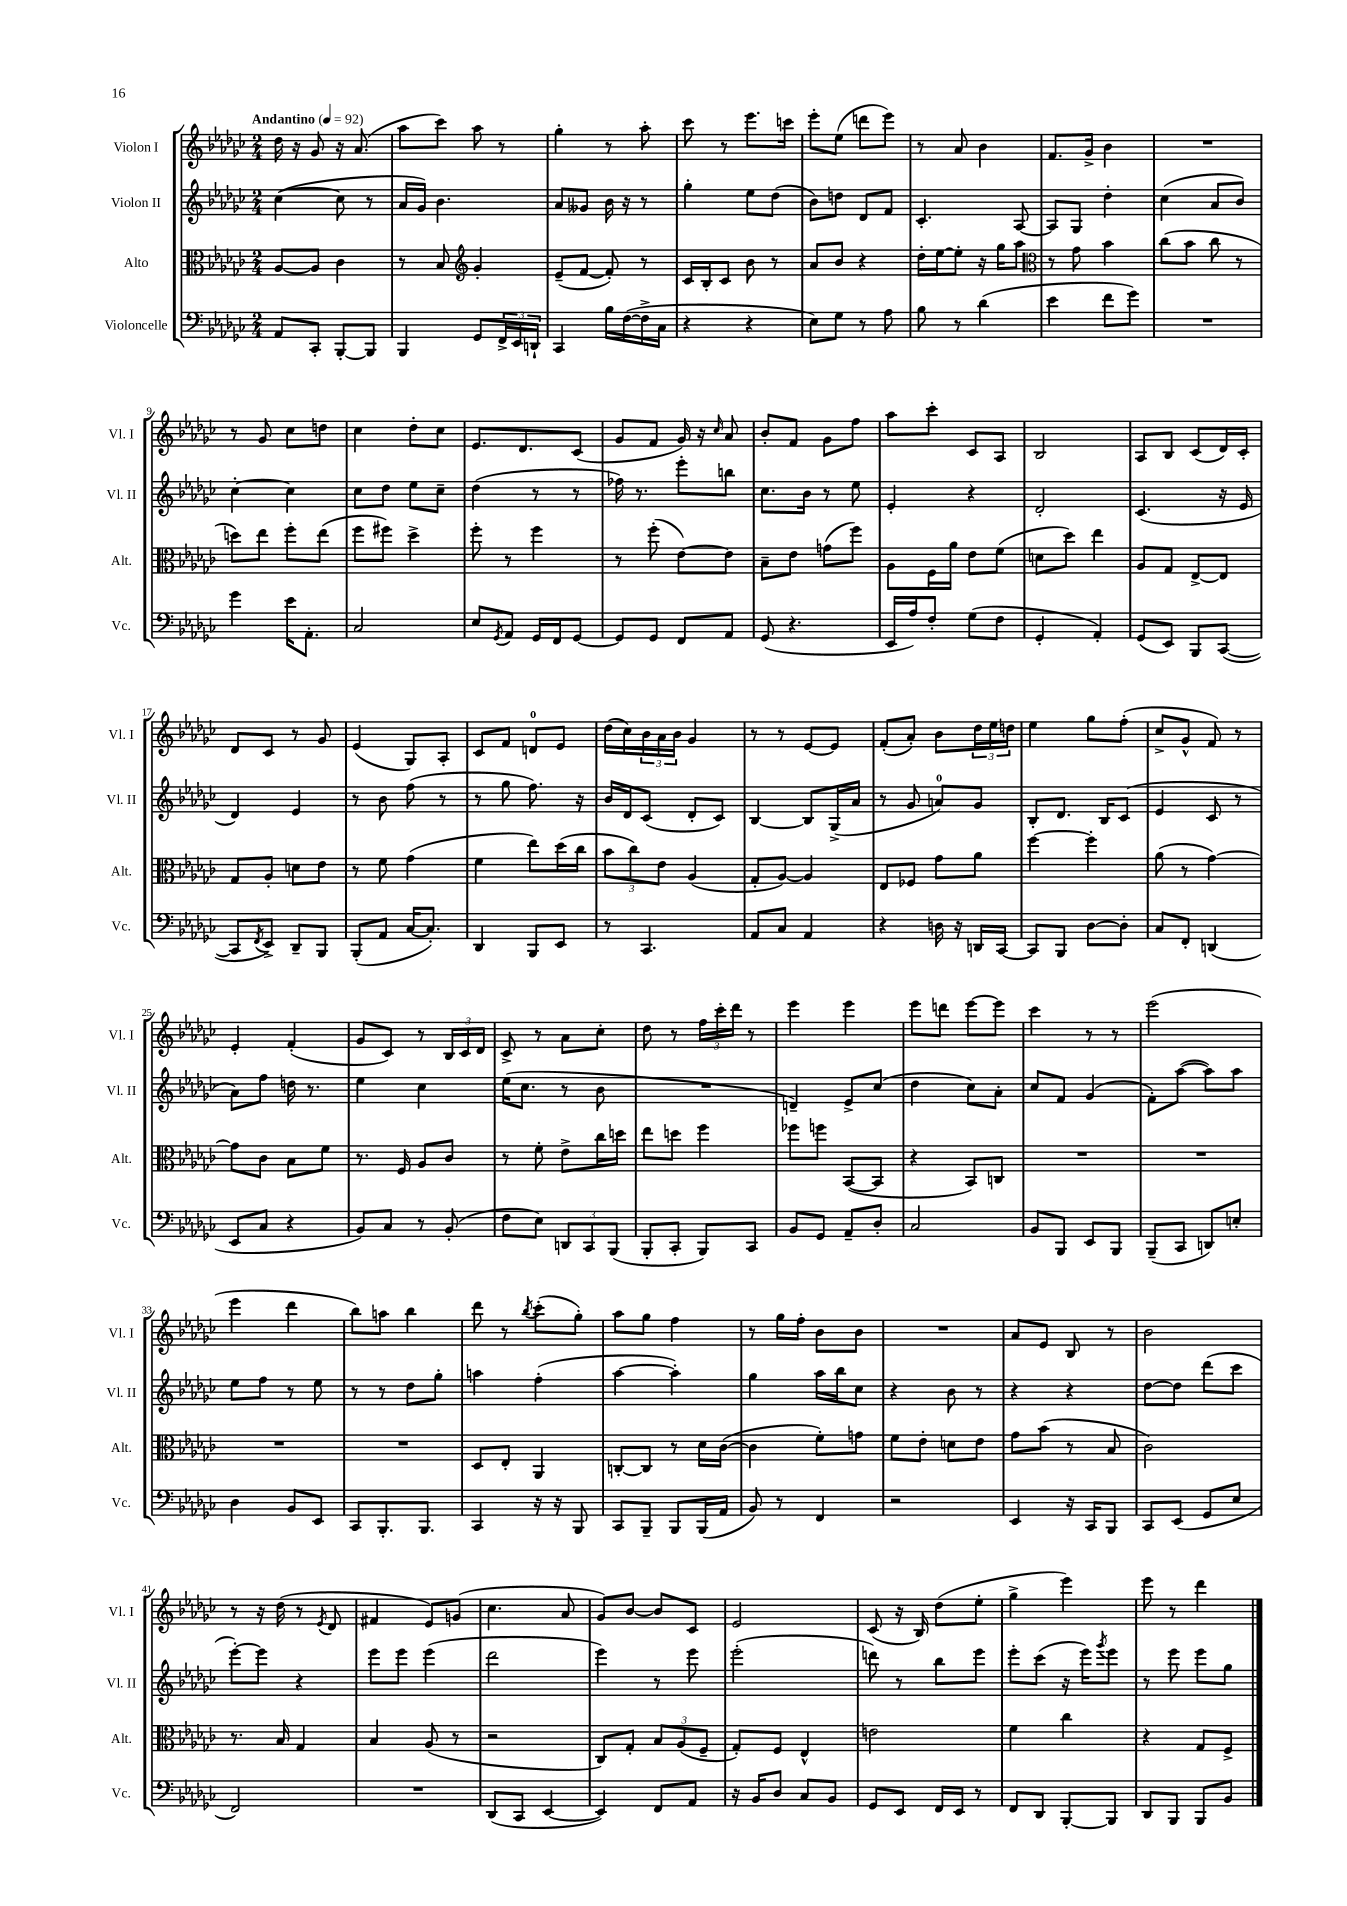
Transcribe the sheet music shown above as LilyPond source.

<<
\new StaffGroup <<
\new Staff = "s0" \with { instrumentName = "Violon I" shortInstrumentName = "Vl. I" } {
    \clef treble \key ges \major \numericTimeSignature \time 2/4 \tempo "Andantino" 4 = 92
    des''16 r16 ges'8 r16 aes'8.( |
    aes''8 ces'''8) aes''8 r8 |
    ges''4-. r8 aes''8-. |
    ces'''8 r8 ees'''8. c'''16 |
    ees'''8-. ees''8( d'''8 ees'''8) |
    r8 aes'8 bes'4 |
    f'8. ges'16-> bes'4 |
    R2 |
    r8 ges'8 ces''8 d''8 |
    ces''4 des''8-. ces''8 |
    ees'8. des'8. ces'8( |
    ges'8 f'8 ges'16) r16 \grace { ces''16 } aes'8 |
    bes'8-. f'8 ges'8 f''8 |
    aes''8 ces'''8-. ces'8 aes8 |
    bes2 |
    aes8 bes8 ces'8( des'16) ces'16-. |
    des'8 ces'8 r8 ges'8 |
    ees'4( ges8) aes8-. |
    ces'8 f'8 d'8-0 ees'8 |
    des''16( ces''16) \tuplet 3/2 { bes'16 aes'16 bes'16 } ges'4 |
    r8 r8 ees'8~ ees'8 |
    f'8-.( aes'8-.) bes'8 \tuplet 3/2 { des''16 ees''16 d''16 } |
    ees''4 ges''8 f''8-.( |
    ces''8-> ges'8-^ f'8) r8 |
    ees'4-. f'4-.( |
    ges'8 ces'8) r8 \tuplet 3/2 { bes16 ces'16 des'16 } |
    ces'8-> r8 aes'8 ces''8-. |
    des''8 r8 \tuplet 3/2 { f''16 ces'''16-. des'''16 } r8 |
    ees'''4 ees'''4 |
    ees'''8 d'''8 ees'''8~ ees'''8 |
    ces'''4 r8 r8 |
    ees'''2( |
    ees'''4 des'''4 |
    bes''8) a''8 bes''4 |
    des'''8 r8 \acciaccatura { bes''8 } ces'''8-.( ges''8-.) |
    aes''8 ges''8 f''4 |
    r8 ges''16 f''16-. bes'8 bes'8 |
    R2 |
    aes'8 ees'8 bes8 r8 |
    bes'2 |
    r8 r16 des''16( r8 \acciaccatura { ees'8 } des'8 |
    fis'4 ees'8) g'8( |
    ces''4. aes'8 |
    ges'8) bes'8~ bes'8 ces'8 |
    ees'2 |
    ces'8( r16 bes16) des''8( ees''8-. |
    ges''4-> ees'''4) |
    ees'''8 r8 des'''4 \bar "|." |
}
\new Staff = "s1" \with { instrumentName = "Violon II" shortInstrumentName = "Vl. II" } {
    \clef treble \key ges \major \numericTimeSignature \time 2/4
    ces''4~( ces''8 r8 |
    aes'16 ges'16) bes'4. |
    aes'8 geses'8 bes'16 r16 r8 |
    ges''4-. ees''8 des''8( |
    bes'8) d''8 des'8 f'8 |
    ces'4.-. aes8~ |
    aes8 ges8 des''4-. |
    ces''4( aes'8 bes'8) |
    ces''4~-. ces''4 |
    ces''8 des''8 ees''8 ces''8-- |
    des''4( r8 r8 |
    fes''16) r8. ees'''8-. b''8 |
    ces''8. bes'16 r8 ees''8 |
    ees'4-. r4 |
    des'2-. |
    ces'4.( r16 ees'16 |
    des'4) ees'4 |
    r8 bes'8 f''8( r8 |
    r8 ges''8 f''8.) r16 |
    bes'16 des'16 ces'8( des'8-. ces'8) |
    bes4~ bes8 ges16->( aes'16 |
    r8 ges'8 a'8-0) ges'8 |
    bes8-. des'8. bes16 ces'8( |
    ees'4 ces'8 r8 |
    aes'8) f''8 d''16 r8. |
    ees''4 ces''4 |
    ees''16( ces''8. r8 bes'8 |
    R2 |
    d'4--) ees'8-> ces''8( |
    des''4 ces''8) aes'8-. |
    ces''8 f'8 ges'4( |
    f'8-.) aes''8~( aes''8) aes''8 |
    ees''8 f''8 r8 ees''8 |
    r8 r8 des''8 ges''8-. |
    a''4 f''4-.( |
    aes''4~ aes''4-.) |
    ges''4 aes''16 bes''16 ces''8 |
    r4 bes'8 r8 |
    r4 r4 |
    des''8~ des''8 des'''8( ces'''8 |
    ees'''8~-.) ees'''8 r4 |
    ees'''8 ees'''8 ees'''4( |
    des'''2 |
    ees'''4) r8 ees'''8 |
    ees'''2-.( |
    d'''8) r8 bes''8 ees'''8 |
    ees'''8-. ces'''8( r16 ees'''16) \acciaccatura { ges'''8 } ees'''8 |
    r8 ees'''8 ees'''8 ges''8 \bar "|." |
}
\new Staff = "s2" \with { instrumentName = "Alto" shortInstrumentName = "Alt." } {
    \clef alto \key ges \major \numericTimeSignature \time 2/4
    aes8~ aes8 ces'4 |
    r8 bes8 \clef treble ges'4-. |
    ees'8--( f'8~ f'8-.) r8 |
    ces'16 bes16-. ces'8 bes'8 r8 |
    aes'8 bes'8 r4 |
    des''16-. ees''16~ ees''8-. r16 ges''16 aes''8 |
    \clef alto r8 ges'8 bes'4 |
    ces''8( bes'8 ces''8 r8 |
    d''8) ees''8 f''8-. ees''8( |
    f''8 fis''8) des''4-> |
    f''8-. r8 f''4 |
    r8 f''8-.( ees'8~) ees'8 |
    bes8-- ees'8 g'8( f''8) |
    aes8 f16 aes'16 ees'8 f'8( |
    d'8 des''8) ees''4 |
    aes8 ges8 ees8~-> ees8 |
    ges8 aes8-. d'8 ees'8 |
    r8 f'8 ges'4( |
    f'4 ees''8) des''16( ces''16 |
    \tuplet 3/2 { bes'8 ces''8) ees'8 } aes4( |
    ges8-. aes8~) aes4 |
    ees8 fes8 ges'8 aes'8 |
    f''4~ f''4-. |
    aes'8( r8 ges'4~) |
    ges'8 ces'8 bes8 f'8 |
    r8. f16 aes8 ces'8 |
    r8 f'8-. ees'8-> ces''16 d''16 |
    ees''8 d''8 f''4 |
    fes''8 f''8 bes,8~( bes,8 |
    r4 bes,8) c8 |
    R2 |
    R2 |
    R2 |
    R2 |
    des8 ees8-. aes,4 |
    c8~-. c8 r8 des'16 ces'16~( |
    ces'4 f'8-.) g'8 |
    f'8 ees'8-. d'8 ees'8 |
    ges'8 bes'8( r8 bes8 |
    ces'2) |
    r8. bes16 ges4 |
    bes4 aes8( r8 |
    r2 |
    ces8) ges8-. \tuplet 3/2 { bes8 aes8( f8-- } |
    ges8-.) f8 ees4-^ |
    e'2 |
    f'4 ces''4 |
    r4 ges8 f8-> \bar "|." |
}
\new Staff = "s3" \with { instrumentName = "Violoncelle" shortInstrumentName = "Vc." } {
    \clef bass \key ges \major \numericTimeSignature \time 2/4
    aes,8 ces,8-. bes,,8~-. bes,,8 |
    bes,,4 ges,8 \tuplet 3/2 { f,16-> ees,16 d,16-! } |
    ces,4 bes16 f16~( f16-> ces16 |
    r4 r4 |
    ees8) ges8 r8 aes8 |
    bes8 r8 des'4( |
    ees'4 f'8 ges'8) |
    R2 |
    ges'4 ees'16 aes,8.-. |
    ces2 |
    ees8 \acciaccatura { ges,8 } aes,8 ges,16 f,16 ges,8~ |
    ges,8 ges,8 f,8 aes,8 |
    ges,8( r4. |
    ees,16 aes16) f8-. ges8( f8 |
    ges,4-. aes,4-.) |
    ges,8( ees,8) bes,,8 ces,8~( |
    ces,8 \acciaccatura { f,8 } ees,8->) des,8-- bes,,8 |
    bes,,8-.( aes,8 ces16~ ces8.-.) |
    des,4 bes,,8 ees,8 |
    r8 ces,4. |
    aes,8 ces8 aes,4 |
    r4 d16 r16 d,16 ces,16~ |
    ces,8 bes,,8 des8~ des8-. |
    ces8 f,8-. d,4( |
    ees,8 ces8 r4 |
    bes,8) ces8 r8 bes,8-.( |
    f8 ees8) \tuplet 3/2 { d,8 ces,8 bes,,8( } |
    bes,,8-. ces,8-. bes,,8) ces,8 |
    bes,8 ges,8 aes,8-- des8-. |
    ces2 |
    bes,8 bes,,8 ees,8 bes,,8 |
    bes,,8--( ces,8 d,8) e8-. |
    des4 bes,8 ees,8 |
    ces,8 bes,,8.-. bes,,8. |
    ces,4 r16 r16 bes,,8 |
    ces,8 bes,,8-- bes,,8 bes,,16( aes,16 |
    bes,8) r8 f,4 |
    r2 |
    ees,4 r16 ces,16 bes,,8 |
    ces,8 ees,8( ges,8 ees8 |
    f,2) |
    R2 |
    des,8( ces,8 ees,4~ |
    ees,4) f,8 aes,8 |
    r16 bes,16 des8 ces8 bes,8 |
    ges,8 ees,8 f,16 ees,16 r8 |
    f,8 des,8 bes,,8~-. bes,,8 |
    des,8 bes,,8 bes,,8 bes,8 \bar "|." |
}
>>
>>
